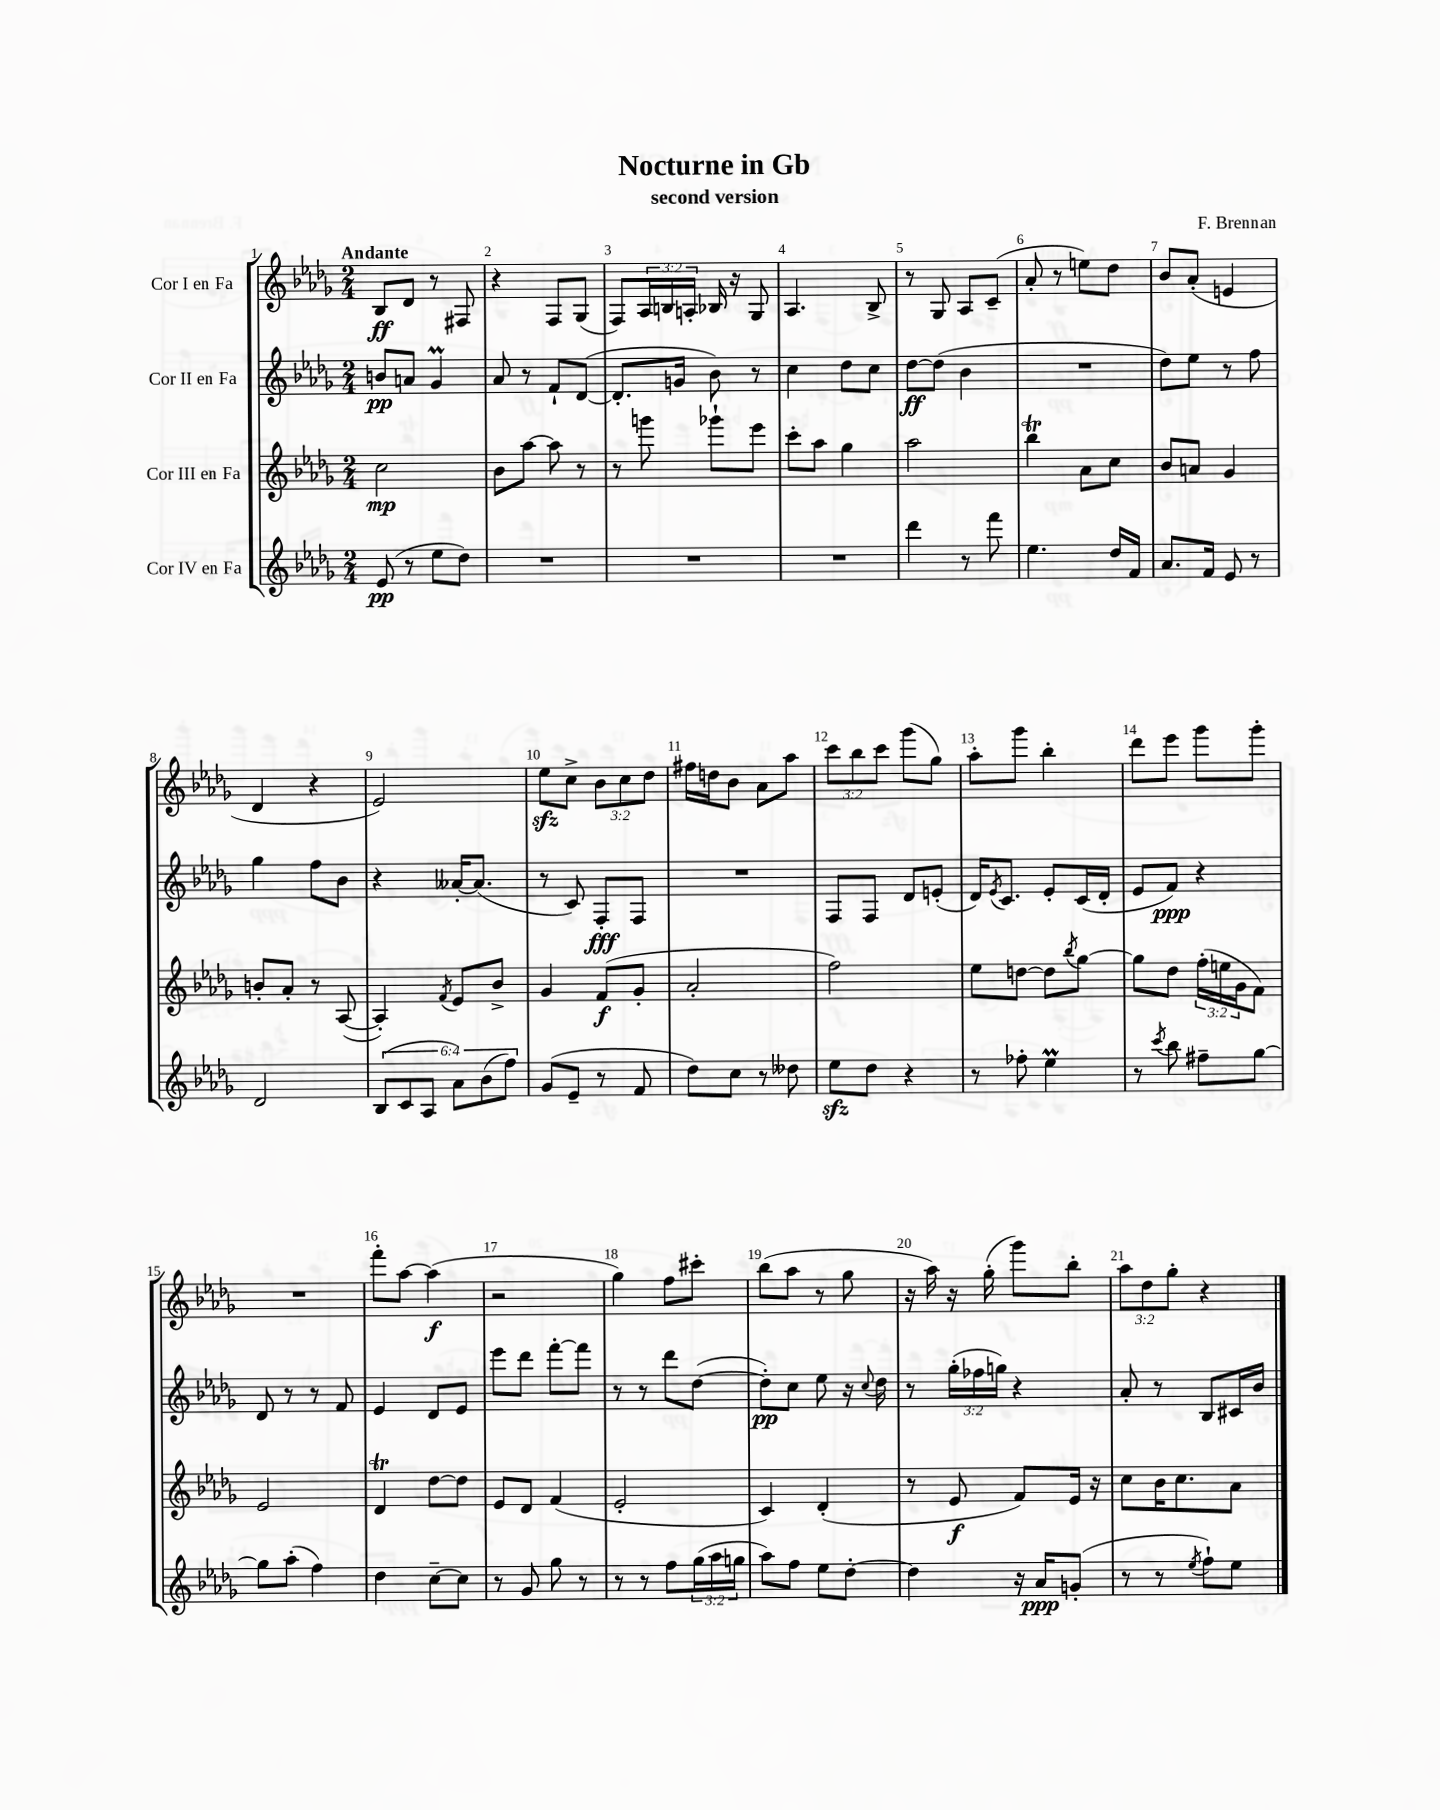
\header { title = "Nocturne in Gb" composer = "F. Brennan" subtitle = "second version" }
<<
\new StaffGroup <<
\new Staff = "s0" \with { instrumentName = "Cor I en Fa" } {
    \clef treble \key des \major \numericTimeSignature \time 2/4 \override Staff.TupletNumber.text = #tuplet-number::calc-fraction-text \tempo "Andante"
    bes8\ff des'8 r8 fis8 |
    r4 f8 ges8( |
    f8) \tuplet 3/2 { aes16 b16 a16-. } bes16 r16 ges8 |
    aes4. bes8-> |
    r8 ges8 aes8 c'8--( |
    aes'8-. r8 e''8) des''8 |
    bes'8 aes'8-.( e'4 |
    des'4 r4 |
    ees'2) |
    ees''8\sfz c''8-> \tuplet 3/2 { bes'8 c''8 des''8 } |
    fis''16 d''16 bes'8 aes'8 aes''8 |
    \tuplet 3/2 { c'''8 bes''8 c'''8 } ges'''8( ges''8) |
    aes''8-. ges'''8 bes''4-. |
    des'''8 ees'''8 ges'''8 ges'''8-. |
    R2 |
    f'''8-. aes''8~ aes''4\f( |
    r2 |
    ges''4) f''8 cis'''8-. |
    bes''8( aes''8 r8 ges''8 |
    r16 aes''16) r16 ges''16-.( ges'''8) bes''8-. |
    \tuplet 3/2 { aes''8 des''8 ges''8-. } r4 \bar "|." |
}
\new Staff = "s1" \with { instrumentName = "Cor II en Fa" } {
    \clef treble \key des \major \numericTimeSignature \time 2/4 \override Staff.TupletNumber.text = #tuplet-number::calc-fraction-text
    b'8\pp a'8 ges'4\prall |
    aes'8 r8 f'8-! des'8~( |
    des'8.-. g'16 bes'8) r8 |
    c''4 des''8 c''8 |
    des''8~\ff des''8( bes'4 |
    R2 |
    des''8) ees''8 r8 f''8 |
    ges''4 f''8 bes'8 |
    r4 aeses'16~-. aeses'8.( |
    r8 c'8) f8-.\fff f8 |
    R2 |
    f8 f8 des'8 e'8-.( |
    des'16) \acciaccatura { ees'8 } c'8. ees'8-. c'16( des'16-. |
    ees'8 f'8\ppp) r4 |
    des'8 r8 r8 f'8 |
    ees'4 des'8 ees'8 |
    ees'''8 des'''8 f'''8~-. f'''8 |
    r8 r8 des'''8 des''8~( |
    des''8-.\pp) c''8 ees''8 r16 \appoggiatura { c''8 } des''16 |
    r8 \tuplet 3/2 { ges''16-.( fes''16 g''16) } r4 |
    aes'8-. r8 bes8 cis'16 bes'16 \bar "|." |
}
\new Staff = "s2" \with { instrumentName = "Cor III en Fa" } {
    \clef treble \key des \major \numericTimeSignature \time 2/4 \override Staff.TupletNumber.text = #tuplet-number::calc-fraction-text
    c''2\mp |
    bes'8 aes''8~ aes''8 r8 |
    r8 g'''8 ges'''8-! ees'''8 |
    c'''8-. aes''8 ges''4 |
    aes''2 |
    bes''4\trill aes'8 c''8 |
    bes'8 a'8 ges'4 |
    b'8-. aes'8-. r8 aes8~( |
    aes4-.) \acciaccatura { f'8 } ees'8 bes'8-> |
    ges'4 f'8\f( ges'8-. |
    aes'2-. |
    f''2) |
    ees''8 d''8~ d''8 \acciaccatura { bes''8 } ges''8~ |
    ges''8 des''8 \tuplet 3/2 { f''16-.( e''16 ges'16 } f'8) |
    ees'2 |
    des'4\trill des''8~ des''8 |
    ees'8 des'8 f'4( |
    ees'2-. |
    c'4) des'4-.( |
    r8 ees'8\f f'8) ees'16 r16 |
    c''8 bes'16 c''8. aes'8 \bar "|." |
}
\new Staff = "s3" \with { instrumentName = "Cor IV en Fa" } {
    \clef treble \key des \major \numericTimeSignature \time 2/4 \override Staff.TupletNumber.text = #tuplet-number::calc-fraction-text
    ees'8\pp( r8 ees''8 des''8) |
    R2 |
    R2 |
    R2 |
    des'''4 r8 f'''8 |
    ees''4. des''16 f'16 |
    aes'8. f'16 ees'8 r8 |
    des'2 |
    \tuplet 6/4 { bes8( c'8 aes8 aes'8) bes'8( f''8) } |
    ges'8( ees'8-- r8 f'8 |
    des''8) c''8 r8 deses''8 |
    ees''8\sfz des''8 r4 |
    r8 fes''8-. ees''4\prall |
    r8 \acciaccatura { c'''8 } bes''8 fis''8-- ges''8~ |
    ges''8 aes''8-.( f''4) |
    des''4 c''8~-- c''8 |
    r8 ges'8 ges''8 r8 |
    r8 r8 f''8 \tuplet 3/2 { ges''16( aes''16 g''16 } |
    aes''8) f''8 ees''8 des''8~-. |
    des''4 r16 aes'16\ppp g'8-.( |
    r8 r8 \acciaccatura { ees''8 } f''8-!) ees''8 \bar "|." |
}
>>
>>
\layout { \context { \Score \override BarNumber.break-visibility = ##(#f #t #t) barNumberVisibility = #all-bar-numbers-visible } }
